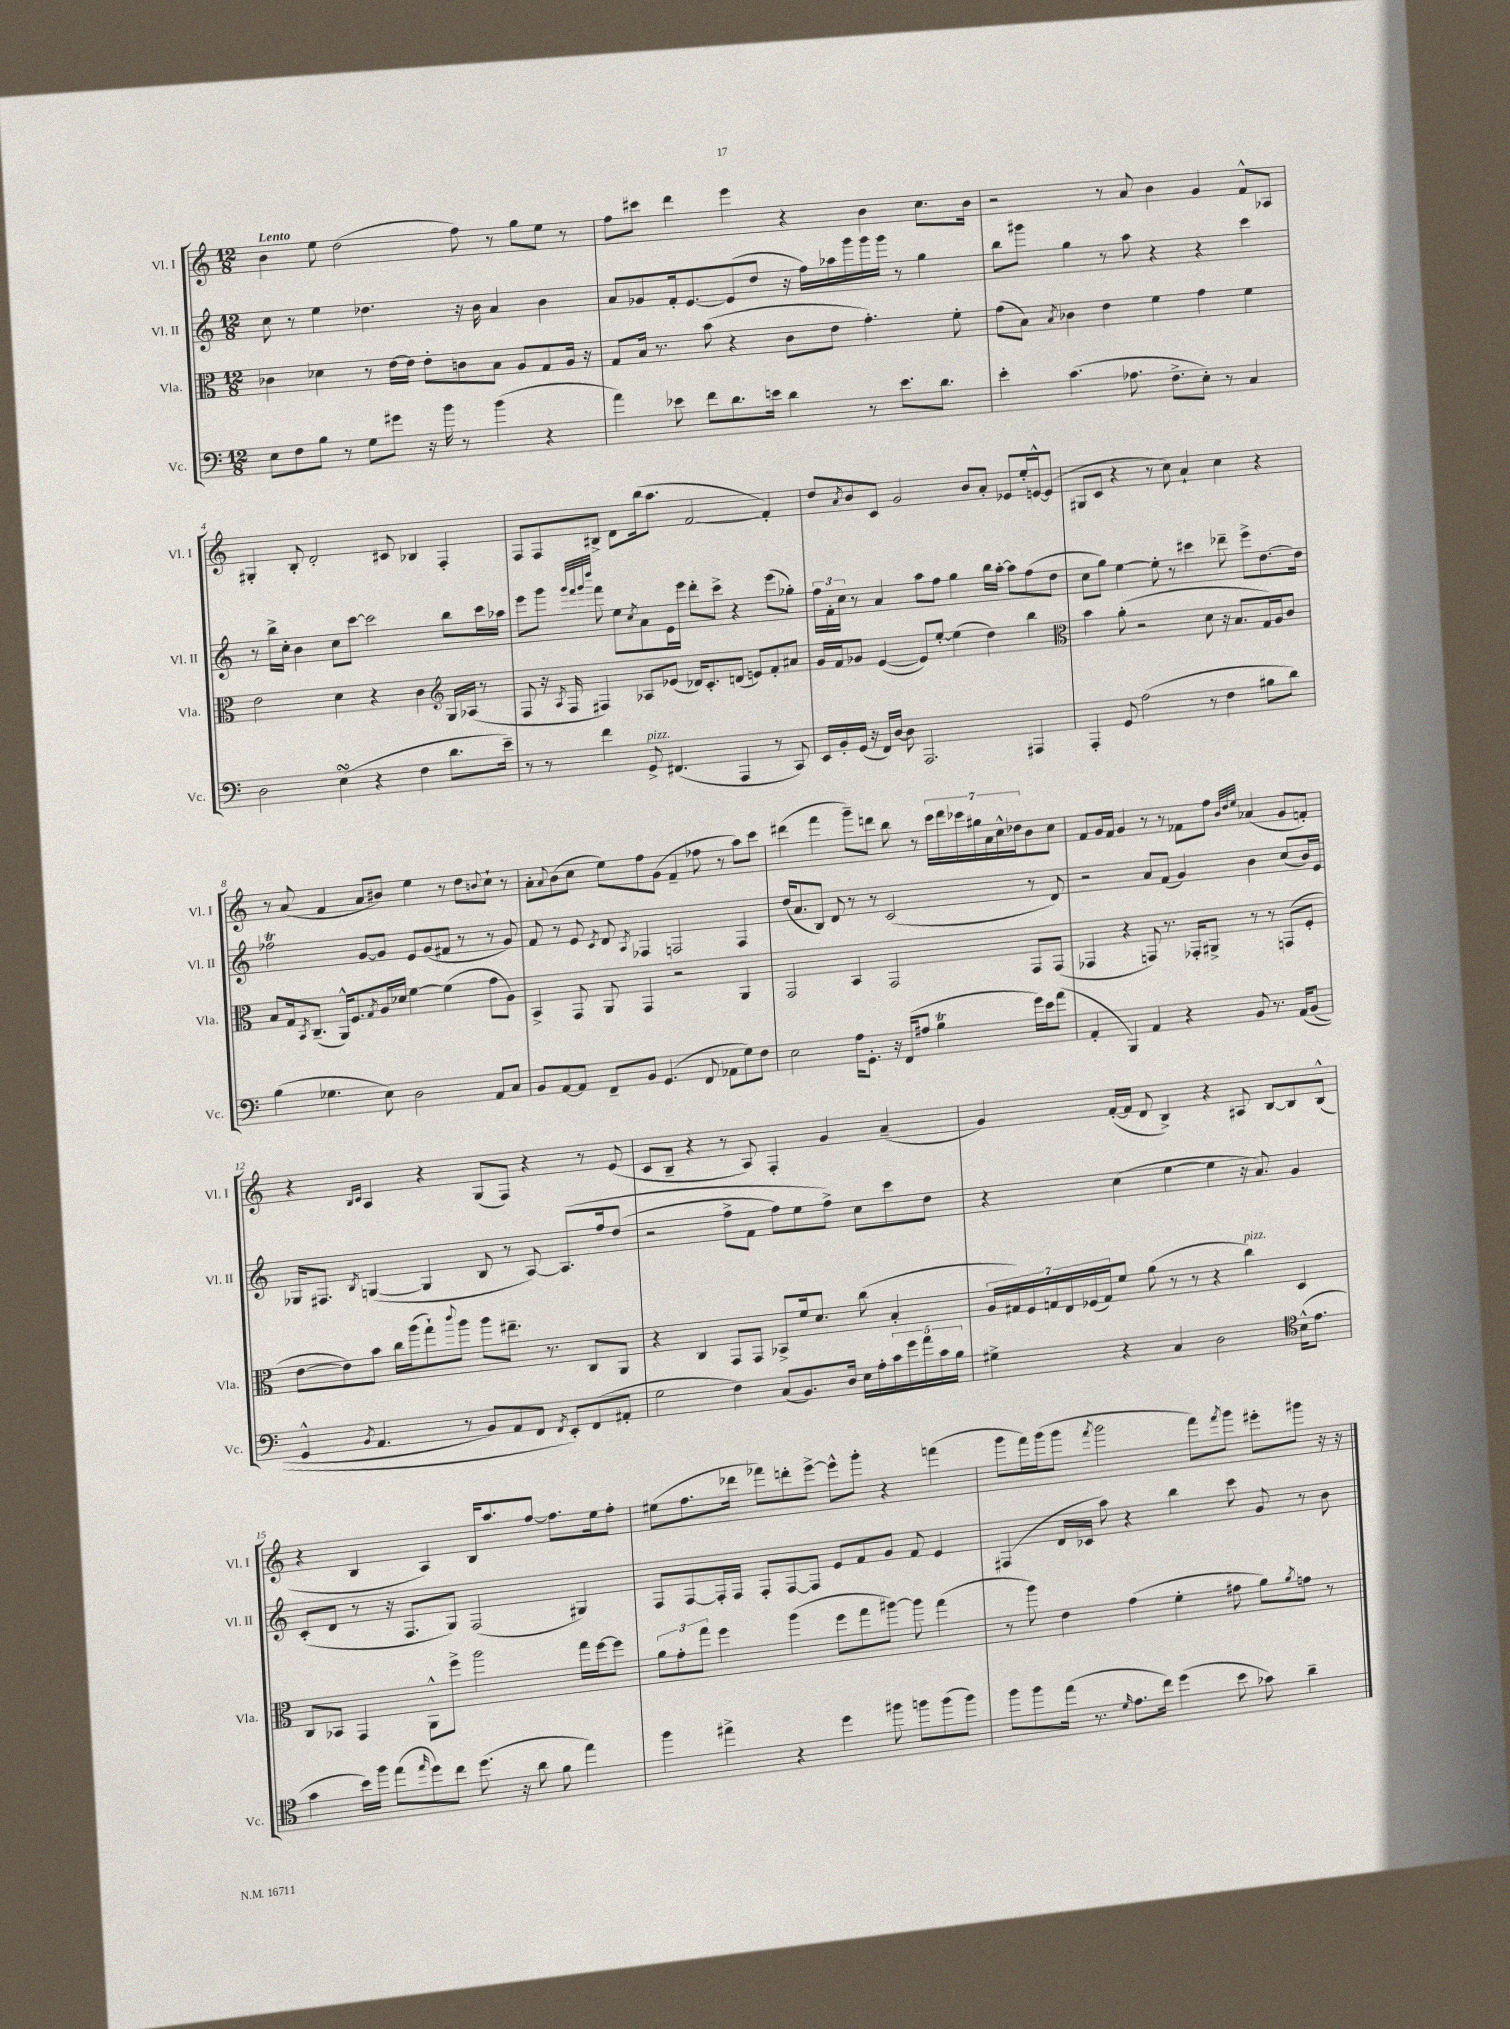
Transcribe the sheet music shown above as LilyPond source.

<<
\new StaffGroup <<
\new Staff = "s0" \with { instrumentName = "Vl. I" shortInstrumentName = "Vl. I" } {
    \clef treble \key c \major \numericTimeSignature \time 12/8 \tempo "Lento"
    b'4 e''8 d''2( f''8) r8 g''8 e''8 r8 |
    f''8 cis'''8 d'''4 e'''4 r4 b'4 c''8. b'16 |
    r2 r8 a'8 b'4 g'4 f'8-^ aes8 |
    gis4-. b8-. d'2-. cis'8 bes4 f4-. |
    f8 f8 bis8-> d'8 b''16( a''8. f'2~ f'4-.) |
    d''8 \acciaccatura { a'8 } b'8 c'8 g'2 b'8 a'8-. ees'8 e''16-. e'16~-^ e'8( |
    gis8 c'8 r4 r8 c''8) a'4-! c''4 r4 |
    r8 a'8( f'4 a'8 bis'8) e''4 r8 d''8 \appoggiatura { b'8 } c''8-! r8 |
    a'8-. \appoggiatura { a'8 } b'8( c''8 e''8) f''8 g'8( f'4-- fes''8 r8 a''8) c'''8 |
    dis'''4( f'''4 g'''8--) d'''8 b''8 r8 \tuplet 7/4 { c'''16 d'''16 ces'''16 gis''16 a'16 c''16-^ des''16 } b'8 c''8 |
    f'8 g'16 f'16 g'4 r8 r8 fes'8 f''8 \grace { b'32 d''32 e''32 } aes'4( g'8 f'8-.) |
    r4 \grace { b16 c'16 } a4 r4 g8( f8) r4 r8 e'8( |
    c'8 b8-- r4 r8 a8) f4-. g'4 a'4--( |
    g'4) f'16~-.( f'16 d'8 b4->) r4 ais8 b8~ b8 b8-^( |
    r4 b4 a4) b16 a''8. f''8~ f''8. e''16 f''8-. |
    eis''8( f''8. des'''16 fes'''8) d'''8-. e'''8~-> e'''8-^ g'''8-. r4 f'''4( |
    g'''8 f'''16) g'''16( g'''8 \acciaccatura { f'''8 } g'''2 f'''8) \acciaccatura { f'''8 } g'''8 eis'''8-. gis'''8 r16 r16 \bar "|." |
}
\new Staff = "s1" \with { instrumentName = "Vl. II" shortInstrumentName = "Vl. II" } {
    \clef treble \key c \major \numericTimeSignature \time 12/8
    c''8 r8 e''4 des''4. r16 b'16 a'4 b'4 |
    a'8 ges'8 f'16-. e'8.~ e'8( d''8 r16 f''16) aes''16 g'''16 g'''16 g'''16 r8 g''4 |
    b''8 gis'''8 g''4 r8 a''8 r4 r4 c'''4 |
    r8 b''16-> c''16-. b'4 c''8 c'''8~ c'''2 b''8 c'''16 aes''16 |
    e'''8 g'''8 \grace { g'''32 f'''32 g'''32 d''''32 } f'''8 e''8 \acciaccatura { c''8 } a'8 e'16 e'''16 d'''8-. c'''8-> r4 e'''8( ges''8-.) |
    \tuplet 3/2 { f''16 f'16-. c''16 } r8 a'4 a''8 f''8 g''4 b''16 a''16~-. a''8 f''8( d''8 |
    c''8 g''8) e''4~ e''8-. r8 cis'''4 des'''8-- e'''8-> d''8.~ d''16 |
    fes''2\trill g'8~ g'8 e'8 g'8( fis'8 r8 r8 g'8) |
    f'8 r8 e'8 \acciaccatura { c'8 } d'8 \acciaccatura { a8 } fes4 f2 f4 |
    d''16( a'8. b8) d'8 r8 r8 c'2( r8 d'8) |
    r2 a'8 f'8( g'4) b'4 c''8( b'16) e'16 |
    ges16 fis8. \acciaccatura { b8 } g4~( g4 b8 r8 a8~) a8.\( f''16 d''8( |
    r2 f''8-> f'8 f''8) e''8 f''8->\) c''8 c'''8 d''8 |
    r4 c''4( e''4~ e''4 r16 a'8.) g'4 |
    c'8-.( d'8 r8 r16 f8. g8) f2( gis4) |
    f8 f8~ f16-. f16 f8-. f8~ f8 e'8 f'8 g'8 f'8 e'4 |
    fis4( d'16 ces'16 a''8) r4 b''4 c'''8 g'8 r8 b'8 \bar "|." |
}
\new Staff = "s2" \with { instrumentName = "Vla." shortInstrumentName = "Vla." } {
    \clef alto \key c \major \numericTimeSignature \time 12/8
    ces'4 des'4 r8 e'16~ e'16 e'8-. c'8 b8 a8 g8 a16 r16 |
    g8 b16 r8. b'8( r4 c'8 e'8 g'4.-.) f'8-. |
    g'8( b8) \acciaccatura { b8 } ces'4 e'4 f'4 g'4 f'4 |
    e'2 d'4 r4 c'4 \clef treble g16 aes16( r8 |
    f8 r16 \acciaccatura { a8 } f16 fis4) aes8 ees'8( des'16) c'8.-. d'8( e'8) f'8-. ais'8 |
    g'16 f'16 ges'8 e'4~( e'8) e''8~-. e''4( d''4) b''4 |
    \clef alto b'4 a'8-.( r2 d'8 r16 b8. g16) a16 c'8 |
    b8 g16 \acciaccatura { b,8 } c8.--( a,16-^) f8. \acciaccatura { g8 } a16 des'16 f'4~ f'4( g'8 a8) |
    b,4-> g,8 a,8 g,4 r2 a,4 |
    g,2 b,4 g,2 g,8 g,8( |
    ges,4 r4 g,8) r8. ges,16-. ais,8-> r8 r8 g,8( f8-. |
    e'8~ e'8) b'8 c''16 a''16( g''8-!) \appoggiatura { c'''8 } a''8 a''8 eis''8.-- r8. c8 a,8 |
    r4 c4 g,8 g,8 bes,8-> f'16 d'8. c''8( b4-. |
    \tuplet 7/4 { a16 gis16) f16 g16 e16 fes16( g16) } f'8 a'8( r8 r8 r4 c''4^\markup { \italic "pizz." }) d4 |
    c8 bes,8 g,4 a,8-^ f''8-> a''2 g''16 f''16~ f''8 |
    \tuplet 3/2 { a'8 g'8-. g''8 } f''4 a''4( f''8 g''8 ais''8~) ais''8 g''4( |
    r8 a''8) e'4 g'4( f'4-. gis'8 a'8) \acciaccatura { a'8 } g'8 r8 \bar "|." |
}
\new Staff = "s3" \with { instrumentName = "Vc." shortInstrumentName = "Vc." } {
    \clef bass \key c \major \numericTimeSignature \time 12/8
    e8 f8 b8 r8 g8 gis'8 r16 b'16 r8 b'4( r4 |
    a'4) ees'8 f'8 d'8. e'16 d'4 r8 e'8. d'8. |
    e'4-. c'4.( aes8. f8.-> e8-.) r8 c4 |
    d2 e4\turn( r4 f4 d'8. e'16--) |
    r8 r8 f'4 g,8->^\markup { \italic "pizz." } fis,4.( a,,4 r8 c,8) |
    e,16 b,16-. g,16( r16 f,16) d16~ d8 a,,2. ais,,4 |
    a,,4-. g,8 a2( r8 f4 bis8 d'8) |
    b4( ges4. e8) d2 a,8 c8 |
    b,8 a,8~ a,8 f,8-- b,8 g,4.( f,8 aes,8 g8) f8 |
    e2 a16 g,8.-. r16 f,16( ais8 b4\trill g'16) e'16 a'8( |
    a,4-. b,,4) a,4 r4 b,8 r8. a,16\( b,8( |
    g,4-^ \acciaccatura { b,8 } a,4. r8 b,8) a,8 f,8 \acciaccatura { f,8 } e,8-.\) f,8( ais,8-. |
    g2 f4) c8( b,8.) d16 e16 a16-. \tuplet 5/4 { c'16 g'16 a'16 c'16 b16 } |
    gis4-> r4 c4 d2 \clef tenor b16-^( e'8. |
    g'4 b'16) f''16 e''8( \grace { e''16 } d''8) c''8 d''8.( r16 a'8 f'8 e''4) |
    f''4 eis''4-> r4 d''4 fis''8 f''8 f''8( f''8) |
    f''8 f''8 e''16( r8. \grace { d'16 } e'8. c''16) d''4( b'8 ges'8) a'4-- \bar "|." |
}
>>
>>
